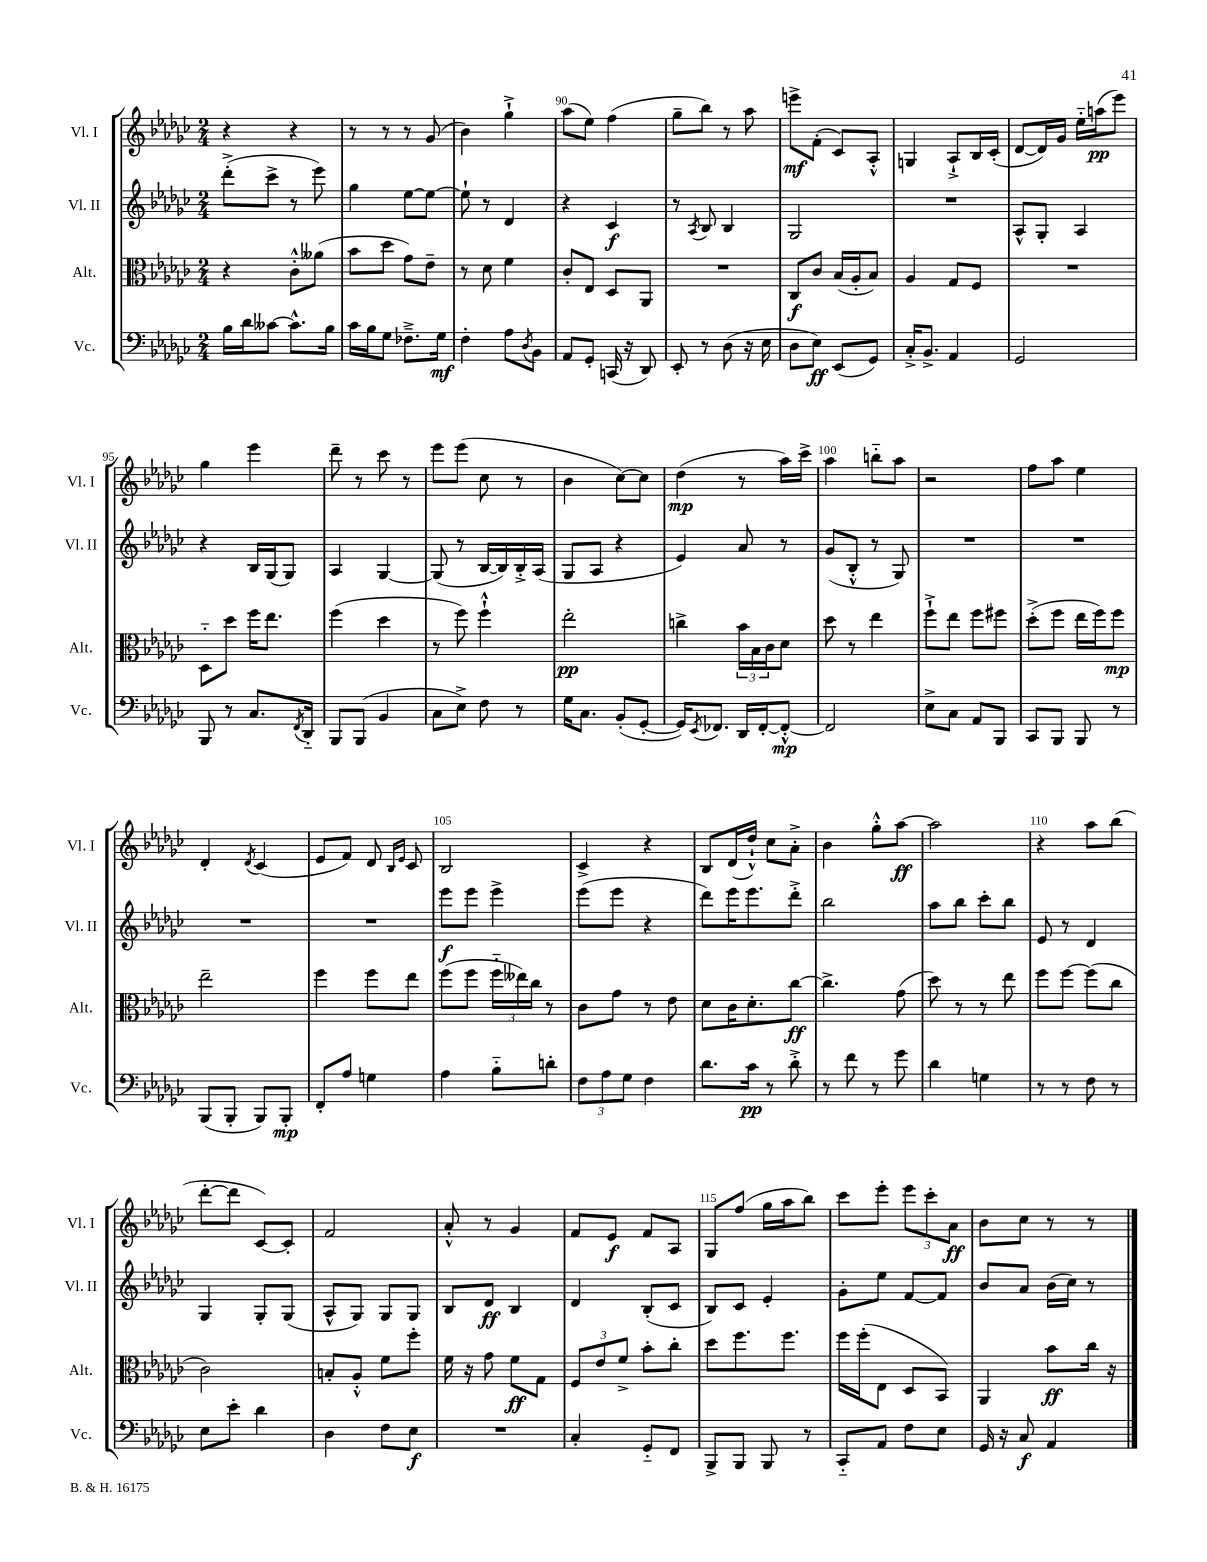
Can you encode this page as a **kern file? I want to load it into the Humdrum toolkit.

**kern	**kern	**kern	**kern
*staff4	*staff3	*staff2	*staff1
*clefF4	*clefC3	*clefG2	*clefG2
*k[b-e-a-d-g-c-]	*k[b-e-a-d-g-c-]	*k[b-e-a-d-g-c-]	*k[b-e-a-d-g-c-]
*M2/4	*M2/4	*M2/4	*M2/4
16B-	4r	(8ddd-'^	4r
16d-	.	.	.
[8c--	.	8ccc-^	.
8.c--^^]	8c-'^^	8r	4r
.	(8a--	8eee-)	.
16B-	.	.	.
=	=	=	=
16c-	8b-	4gg-	8r
16B-	.	.	.
8G-	8dd-	.	8r
8.F-~^	8g-)	[8ee-	8r
.	8e-~	8ee-_	(8g-
16G-	.	.	.
=	=	=	=
4F'	8r	8ee-`]	4b-)
.	8d-	8r	.
8A-	4f	4d-	4gg-`^
8qD-	.	.	.
8BB-	.	.	.
=	=	=	=
8AA-	8c-'	4r	(8aa-
8GG-'	8E-	.	8ee-)
(16CC	8D-	4c-	(4ff
16r	.	.	.
8DD-)	8AA-	.	.
=	=	=	=
8EE-'	2r	8r	8gg-~
.	.	8qA-	.
8r	.	8B-	8bb-)
(8D-	.	4B-	8r
16r	.	.	8aa-
16E-	.	.	.
=	=	=	=
8D-	8C-	2G-	8eee^
8E-)	8c-	.	(8f'
(8EE-	(16B-	.	8c-)
.	16A-'	.	.
8GG-)	8B-)	.	8A-'^^
=	=	=	=
16C-'^	4A-	2r	4G
8.BB-^	.	.	.
4AA-	8G-	.	8A-`^
.	8F	.	16B-
.	.	.	(16c-'
=	=	=	=
2GG-	2r	8A-^^	[8d-
.	.	8G-'	16d-])
.	.	.	16g-
.	.	4A-	16ee-'~
.	.	.	(16aa
.	.	.	8eee-)
=	=	=	=
8BBB-	8D-'~	4r	4gg-
8r	8dd-	.	.
8.C-	16ff	16B-	4eee-
.	8.ee-	(16G-	.
.	.	8G-)	.
8qFF	.	.	.
16DD-'~	.	.	.
=	=	=	=
8BBB-	(4ff	4A-	8ddd-~
(8BBB-	.	.	8r
4BB-	4dd-	[4G-	8ccc-
.	.	.	8r
=	=	=	=
8C-	8r	(8G-]	8eee-
8E-^)	8ff)	8r	(8eee-
8F	4ff`^^	[16B-	8cc-
.	.	16B-])	.
8r	.	16B-'^	8r
.	.	(16A-	.
=	=	=	=
16G-	2ee-'	8G-	4b-
8.C-	.	.	.
.	.	8A-	.
(8BB-'	.	4r	[8cc-)
[8GG-'	.	.	8cc-]
=	=	=	=
16GG-])	4cc^	4e-)	(4dd-
8qEE-	.	.	.
8.FF-	.	.	.
16DD-	24b-	8a-	8r
.	24B-	.	.
[16FF-'	.	.	.
.	24c-	.	.
8FF-'^^_	8d-	8r	16aa-)
.	.	.	16ccc-^
=	=	=	=
2FF-]	8dd-	(8g-	4aa-
.	8r	8B-'^^	.
.	4ee-	8r	8bb'~
.	.	8G-)	8aa-
=	=	=	=
8E-^	8ff`^	2r	2r
8C-	8ee-	.	.
8AA-	8ff	.	.
8BBB-	8ff#	.	.
=	=	=	=
8CC-	(8dd-'^	2r	8ff
8BBB-	8ff	.	8aa-
8BBB-	16ee-	.	4ee-
.	16ff)	.	.
8r	8ff	.	.
=	=	=	=
(8BBB-	2ee-~	2r	4d-'
8BBB-'	.	.	.
.	.	.	8qd-
8BBB-)	.	.	(4c-
8BBB-'	.	.	.
=	=	=	=
8FF'	4ff	2r	8e-
8A-	.	.	8f)
4G	8ff	.	8d-
.	.	.	16qqB-
.	.	.	16qqe-
.	8ee-	.	8c-
=	=	=	=
4A-	(8ff	8eee-	2B-
.	8ff	8eee-	.
8B-'~	24ff'~	4eee-^	.
.	24ee--)	.	.
.	24cc-	.	.
8d'	8r	.	.
=	=	=	=
12F	8c-	(8eee-	4c-^
12A-	.	.	.
.	8g-	8eee-	.
12G-	.	.	.
4F	8r	4r	4r
.	8e-	.	.
=	=	=	=
8.d-	8d-	8ddd-)	8B-
.	16c-	16eee-	(16d-
16c-	8.d-'	8.eee-	16dd-`^^)
8r	.	.	8cc-
8d-'^	[8cc-	8ddd-'^	8a-'^
=	=	=	=
8r	4.cc-^]	2bb-	4b-
8f	.	.	.
8r	.	.	8gg-'^^
8g-	(8g-	.	[8aa-
=	=	=	=
4d-	8dd-)	8aa-	2aa-]
.	8r	8bb-	.
4G	8r	8ccc-'	.
.	8ee-	8bb-	.
=	=	=	=
8r	8ff	8e-	4r
8r	[8ff	8r	.
8F	(8ff]	4d-	8aa-
8r	8cc-	.	(8bb-
=	=	=	=
8E-	2c-)	4G-	[8ddd-'
8e-'	.	.	8ddd-]
4d-	.	8G-'	[8c-)
.	.	(8G-	8c-']
=	=	=	=
4D-	8B'	8A-^^	2f
.	8A-'^^	8G-)	.
8F	8f	8G-	.
8E-	8ff'	8G-	.
=	=	=	=
2r	16f	8B-	8a-'^^
.	16r	.	.
.	8g-	8d-	8r
.	8f	4B-	4g-
.	8G-	.	.
=	=	=	=
4C-'	12F	4d-	8f
.	12e-	.	.
.	.	.	8e-
.	12f^	.	.
8GG-'~	8b-'	(8B-'	8f
8FF	8cc-'	8c-	8A-
=	=	=	=
8BBB-^	8dd-	8B-)	8G-
8BBB-	8.ff	8c-	(8ff
8BBB-	.	4e-'	16gg-
.	8.ff	.	16aa-
8r	.	.	8bb-)
=	=	=	=
8CC-'~	16ff	8g-'	8ccc-
.	(16ff'	.	.
8AA-	8E-	8ee-	8eee-'
8F	8D-	[8f	12eee-
.	.	.	12ccc-'
8E-	8BB-)	8f]	.
.	.	.	12a-
=	=	=	=
16GG-	4AA-	8b-	8b-
16r	.	.	.
8C-	.	8a-	8cc-
4AA-	8b-	(16b-	8r
.	.	16cc-)	.
.	16cc-	8r	8r
.	16r	.	.
==	==	==	==
*-	*-	*-	*-
